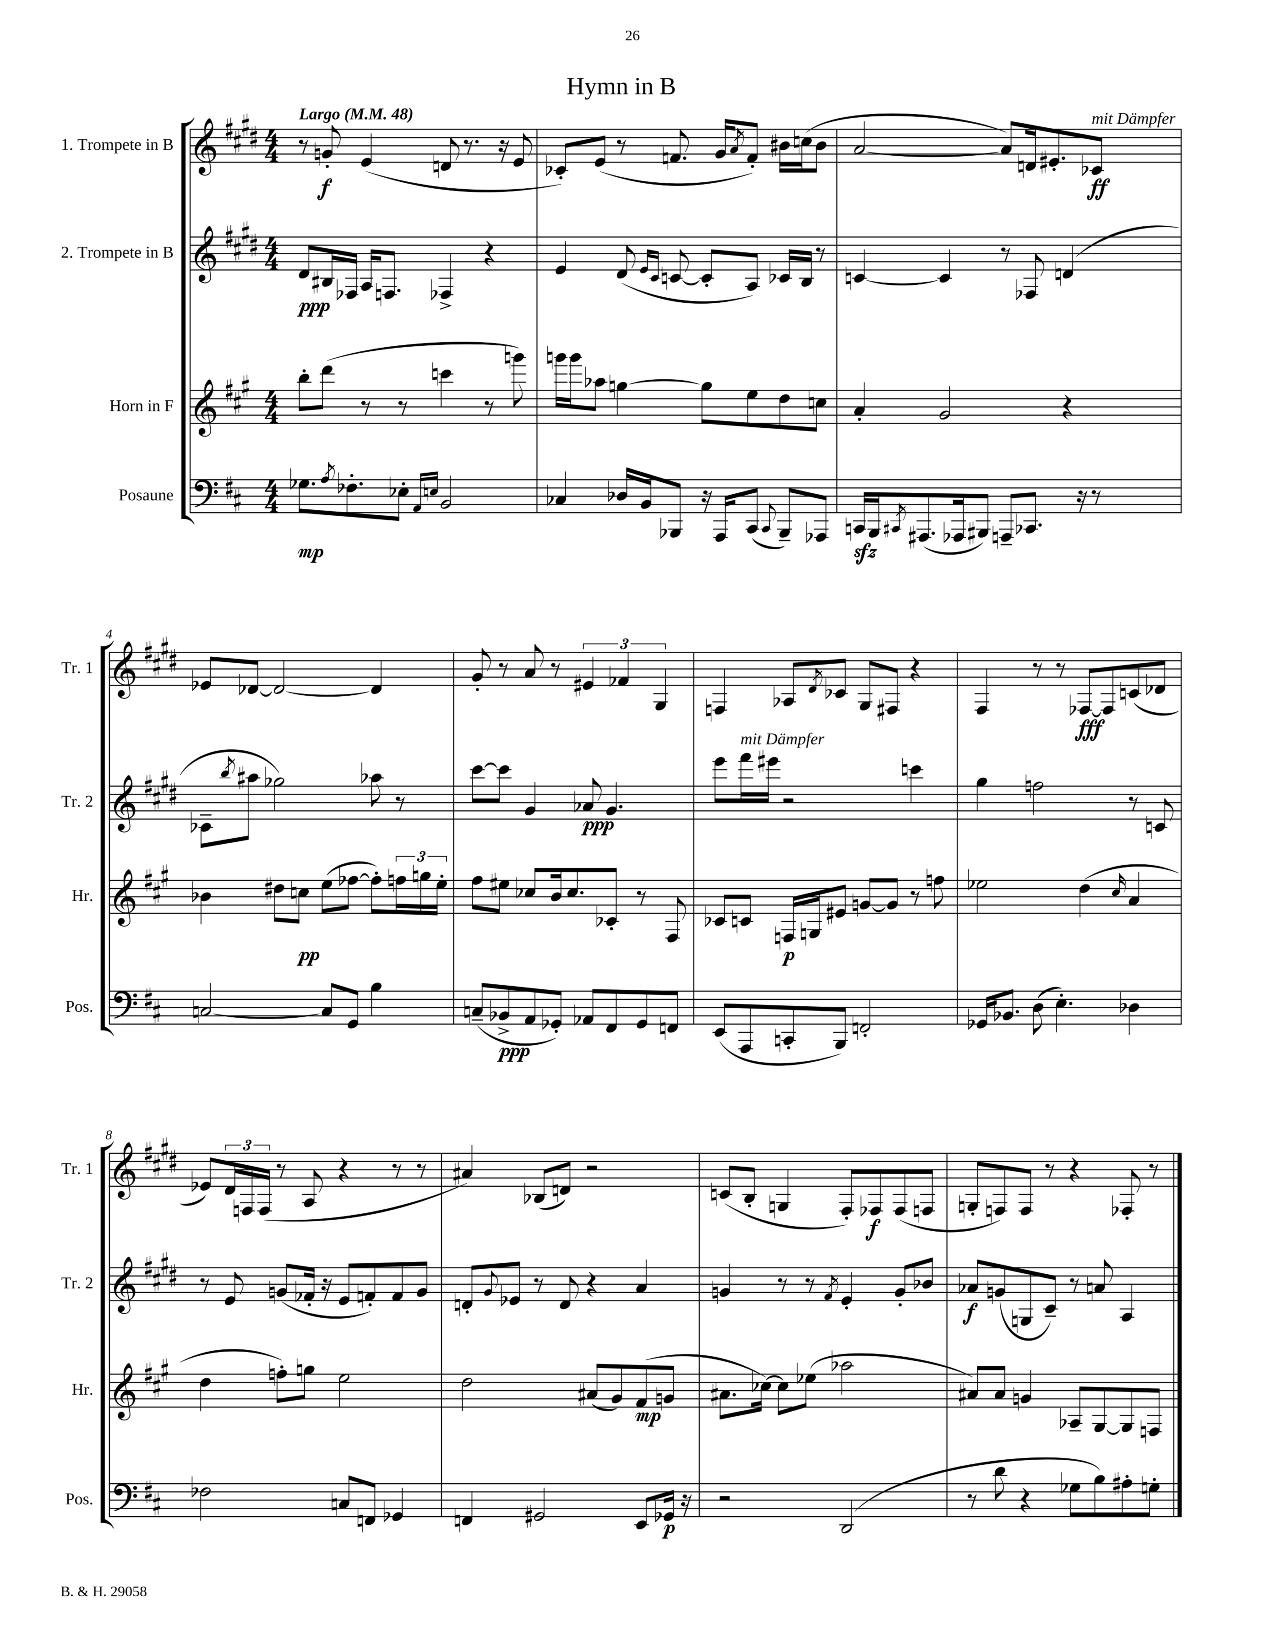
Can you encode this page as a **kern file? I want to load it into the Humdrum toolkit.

**kern	**kern	**kern	**kern
*staff4	*staff3	*staff2	*staff1
*clefF4	*clefG2	*clefG2	*clefG2
*k[f#c#]	*k[f#c#g#]	*k[f#c#g#d#]	*k[f#c#g#d#]
*M4/4	*M4/4	*M4/4	*M4/4
*MM48	*MM48	*MM48	*MM48
8.G-	8bb'	8d#	8r
.	(8ddd	16B#	8g'
8qA	.	.	.
8.F-'	.	16F-	.
.	8r	16A	(4e
.	.	8.F	.
8E-'	8r	.	.
16qqAA	.	.	.
16qqE	.	.	.
2BB	4ccc	4F-^	8d
.	.	.	8.r
.	8r	4r	.
.	.	.	16r
.	8ggg)	.	8e
=	=	=	=
4C-	16ggg	4e	8c-')
.	16ggg	.	.
.	8aa-	.	(8e
16D-	[4gg	(8d#	8r
16BB	.	.	.
.	.	16qqe	.
.	.	16qqc#	.
8BBB-	.	[8c	8.f
16r	8gg]	8c']	.
16AAA	.	.	16g#
.	.	.	8qa
(8CC#	8ee	8A)	8f')
8qqCC#	.	.	.
8BBB-~)	8dd	16c-	16b#
.	.	16B	(16cc
8AAA-	8cc	8r	8b#
=	=	=	=
16CC	4a'	[4c	[2a
16BBB	.	.	.
8qCC#	.	.	.
(8.AAA#	.	.	.
.	2g#	4c]	.
16AAA-	.	.	.
8BBB#)	.	.	.
8AAA~	.	8r	8a])
8.CC-	.	8F-	16d
.	.	.	8.e#'
.	4r	(4d	.
16r	.	.	.
8r	.	.	8c-
=	=	=	=
[2C	4b-	8c-~	8e-
.	.	8qbb	.
.	.	8aa#	[8d-
.	8dd#	2gg-)	2d-_
.	8cc	.	.
8C]	(8ee	.	.
8GG	[8ff-	.	.
4B	8ff-'])	8aa-	4d-]
.	24ff	8r	.
.	24gg	.	.
.	24ee'	.	.
=	=	=	=
(8C~	8ff#	[8ccc#	8g#'
8BB-^	8ee#	8ccc#]	8r
8AA	8cc-	4g#	8a
8GG-')	16b	.	8r
.	8.cc-	.	.
8AA-	.	8a-	6e#
8FF#	8c-'	4.g#	.
.	.	.	6f-
8GG-	8r	.	.
.	.	.	6G#
8FF	8F#	.	.
=	=	=	=
(8EE	8c-	8eee	4F
8AAA	8c	16fff#	.
.	.	16eee#	.
8CC'	16F	2r	8A-
.	16G	.	.
.	.	.	8qd#
8BBB)	8e#	.	8c-
2FF'	[8g	.	8G#
.	8g]	.	8F#
.	8r	4ccc	4r
.	8ff	.	.
=	=	=	=
16GG-	2ee-	4gg#	4F#
8.BB-	.	.	.
(8D	.	2ff	8r
4.E')	.	.	8r
.	(4dd	.	[8F-
.	.	.	8F-]
.	16qqcc#	.	.
4D-	4a	8r	(8c
.	.	8c	8d-
=	=	=	=
2F-	4dd	8r	8e-)
.	.	8e	24d#
.	.	.	24F
.	.	.	(24F
.	8ff')	(8g	8r
.	8gg	16f-'	8A
.	.	16r	.
8C	2ee	8e	4r
8FF	.	8f')	.
4GG-	.	8f	8r
.	.	8g	8r
=	=	=	=
4FF	2dd	8d'	4a#)
.	.	8qqg#	.
.	.	8e-	.
2GG#	.	8r	(8B-
.	.	8d	8d)
.	(8a#	4r	2r
.	8g#)	.	.
8EE	(8f#	4a	.
16GG-	8g	.	.
16r	.	.	.
=	=	=	=
2r	8.a#	4g	(8c
.	.	.	8B'
.	[16cc-)	.	.
.	8cc-]	8r	4G
.	(8ee-	8r	.
.	.	8qf#	.
(2DD	2aa-	4e'	8F#')
.	.	.	8F-
.	.	8g'	(8F-
.	.	8b-	8F
=	=	=	=
8r	8a#)	8a-	8G'
8d	8a#	(8g	8F)
4r	4g	8G	8F
.	.	8c#~)	8r
8G-	8A-~	8r	4r
8B)	[8G#	8a	.
8A#'	8G#]	4A	8F-'
8G'	8F	.	8r
==	==	==	==
*-	*-	*-	*-
